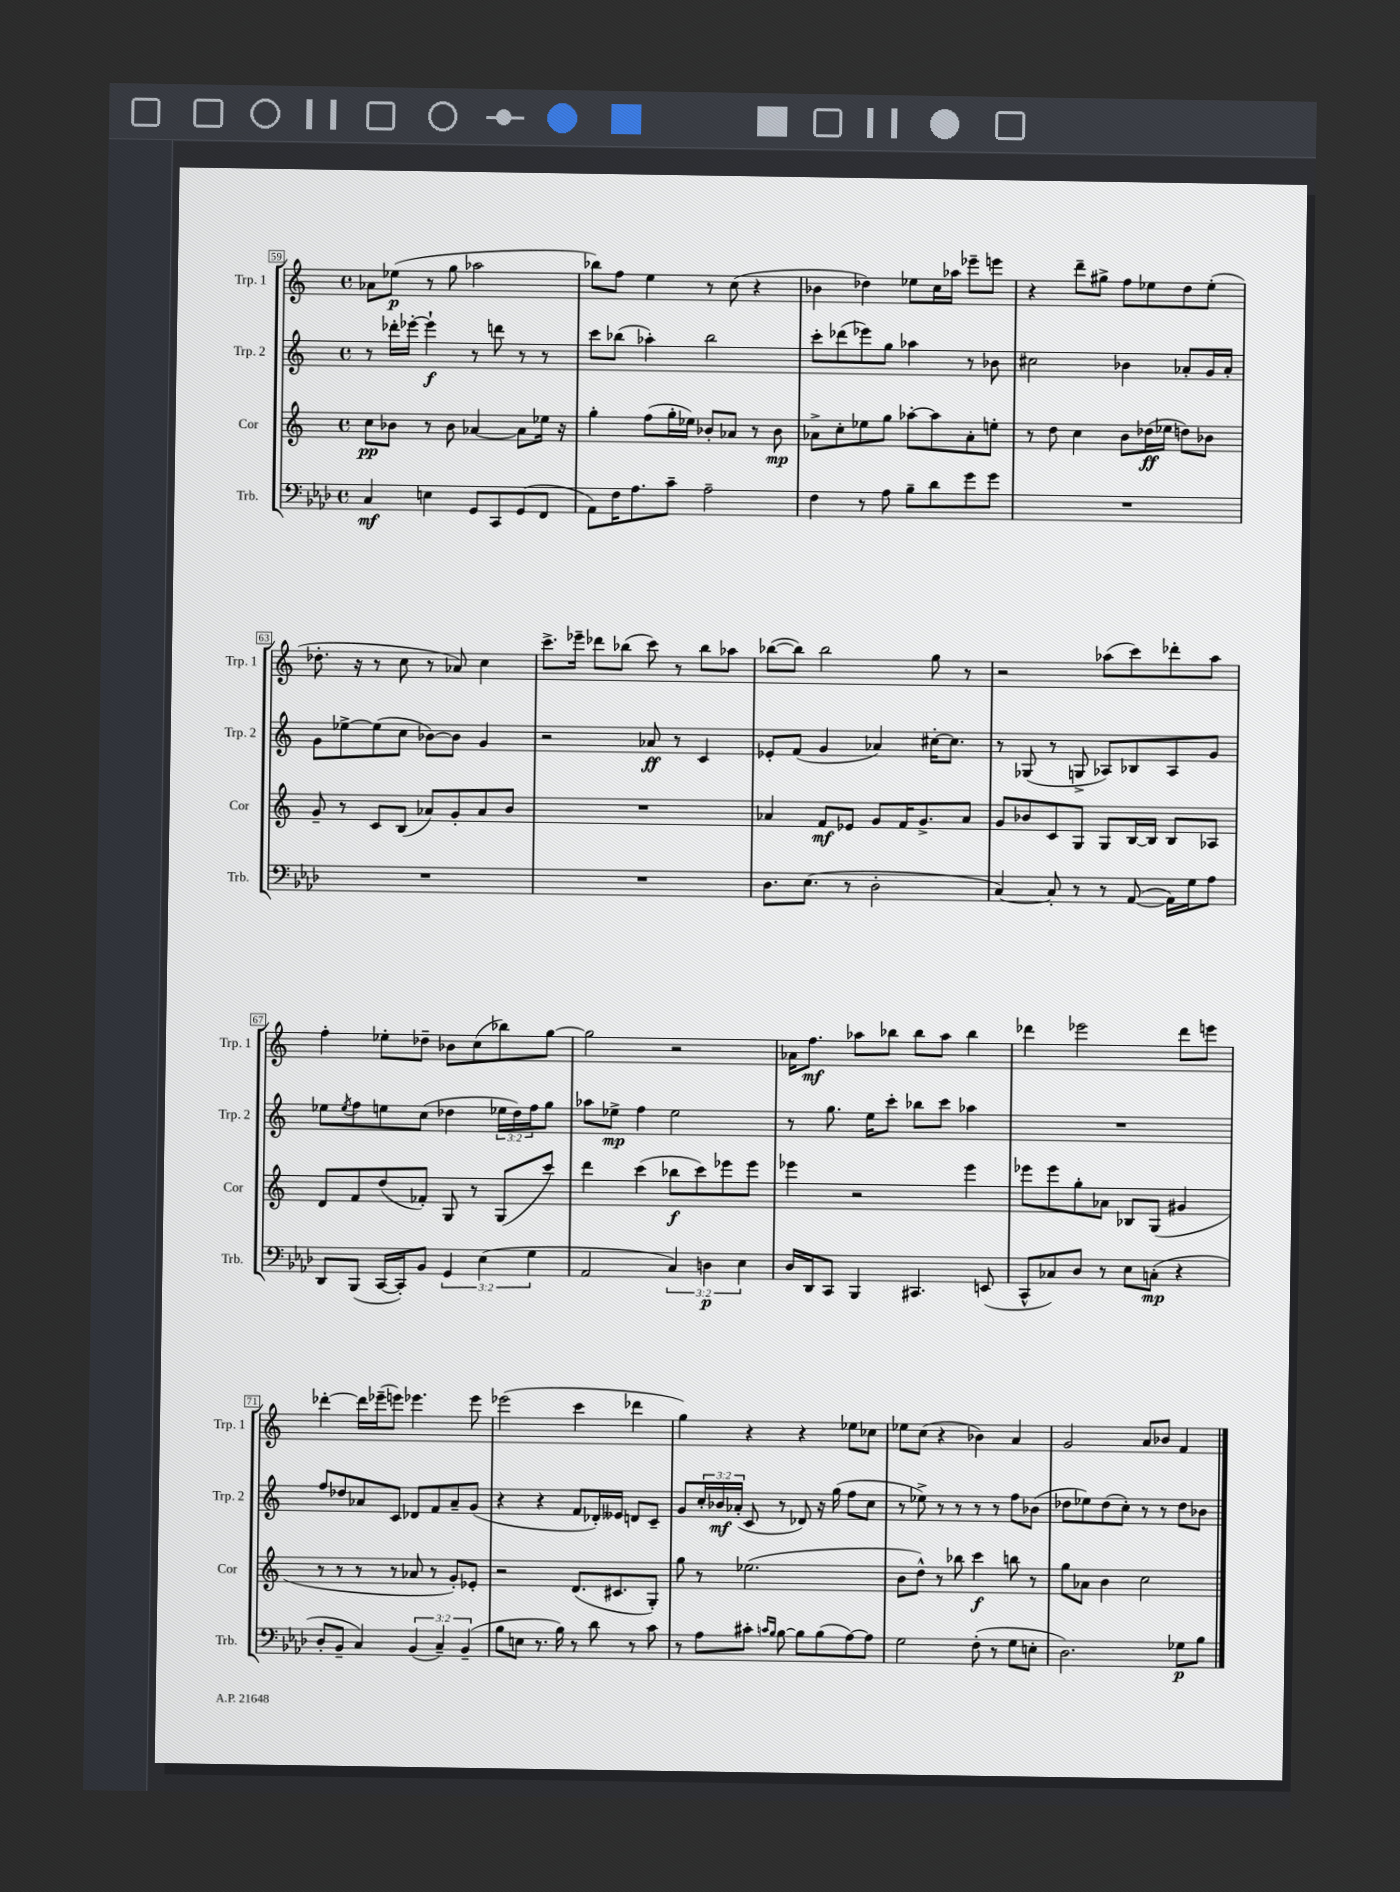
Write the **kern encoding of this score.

**kern	**dynam	**kern	**dynam	**kern	**dynam	**kern	**dynam
*part4	*part4	*part3	*part3	*part2	*part2	*part1	*part1
*staff4	*staff4	*staff3	*staff3	*staff2	*staff2	*staff1	*staff1
*I"Trb.	*	*I"Cor	*	*I"Trp. 2	*	*I"Trp. 1	*
*I'Trb.	*	*I'Cor	*	*I'Trp. 2	*	*I'Trp. 1	*
*clefF4	*	*clefG2	*	*clefG2	*	*clefG2	*
*k[b-e-a-d-]	*	*k[]	*	*k[]	*	*k[]	*
*M4/4	*	*M4/4	*	*M4/4	*	*M4/4	*
*met(c)	*	*met(c)	*	*met(c)	*	*met(c)	*
=59	=59	=59	=59	=59	=59	=59	=59
4C/	mf	8cc\L	pp	8r	.	8a-X\L	.
.	.	8b-X\J	.	16ddd-X'\LL	.	(8ee-X\J	p
.	.	.	.	[16eee-X'\JJ	.	.	.
4En\	.	8r	.	4eee-`\]	f	8r	.
.	.	8b-\	.	.	.	8gg\	.
8GG/L	.	[4a-X/	.	8r	.	2aa-X\	.
8CC/	.	.	.	8dddn\	.	.	.
(8GG/	.	8a-\L]	.	8r	.	.	.
8FF/J	.	16ee-X\Jk	.	8r	.	.	.
.	.	16r	.	.	.	.	.
=60	=60	=60	=60	=60	=60	=60	=60
8AA-\L)	.	4gg'\	.	8ccc\L	.	8bb-X\L)	.
16F\K	.	.	.	(8bb-X\J	.	8ff\J	.
8.A-\	.	.	.	.	.	.	.
.	.	(8ff\L	.	4aa-X'\)	.	4ee\	.
8c~\J	.	16gg'\L	.	.	.	.	.
.	.	16ee-X\JJ)	.	.	.	.	.
2A-~\	.	8b-X'/L	.	2bb-\	.	8r	.
.	.	8a-X/J	.	.	.	(8cc\	.
.	.	8r	.	.	.	4r	.
.	.	8b-\	mp	.	.	.	.
=61	=61	=61	=61	=61	=61	=61	=61
4F\	.	8a-X^\L	.	8ccc'\L	.	4b-X\	.
.	.	8cc'\	.	(8ddd-X\	.	.	.
8r	.	8ee-X\	.	8eee-X\)	.	4dd-X\)	.
8A-\	.	8gg\J	.	8gg\J	.	.	.
8B-~\L	.	[8aa-X'\L	.	4aa-X\	.	8ee-X\L	.
8d-\	.	8aa-\]	.	.	.	16cc\L	.
.	.	.	.	.	.	16aa-X\JJ	.
8g\	.	8a-'\	.	8r	.	8eee-X~\L	.
8g\J	.	8een'\J	.	8b-X\	.	8eeen\J	.
=62	=62	=62	=62	=62	=62	=62	=62
1r	.	8r	.	2cc#X\	.	4r	.
.	.	8dd\	.	.	.	.	.
.	.	4cc\	.	.	.	8ddd~\L	.
.	.	.	.	.	.	8gg#X^\J	.
.	.	8b\L	.	4b-X\	.	8ff\L	.
.	.	(16dd-X\L	ff	.	.	8ee-X\	.
.	.	16ee-X\JJ	.	.	.	.	.
.	.	8ddn\L)	.	8a-X'/L	.	8dd\	.
.	.	8b-X\J	.	16g/L	.	(8ee-'\J	.
.	.	.	.	16a-'/JJ	.	.	.
!!LO:LB:g=z
=63	=63	=63	=63	=63	=63	=63	=63
1r	.	8g~/	.	8g\L	.	8.dd-X'\	.
.	.	8r	.	[8ee-X^\	.	.	.
.	.	.	.	.	.	16r	.
.	.	8c/L	.	(8ee-\]	.	8r	.
.	.	(8B/J	.	8cc\J	.	8cc\	.
.	.	8a-X/L)	.	[8b-X\L)	.	8r	.
.	.	8g'/	.	8b-\J]	.	8a-X/)	.
.	.	8a-/	.	4g/	.	4cc\	.
.	.	8b/J	.	.	.	.	.
=64	=64	=64	=64	=64	=64	=64	=64
1r	.	1r	.	2r	.	8.ccc^\L	.
.	.	.	.	.	.	16eee-X~\Jk	.
.	.	.	.	.	.	8ddd-X\L	.
.	.	.	.	.	.	(8bb-X\J	.
.	.	.	.	8a-X/	ff	8ccc\)	.
.	.	.	.	8r	.	8r	.
.	.	.	.	4c/	.	8bb-\L	.
.	.	.	.	.	.	8aa-X\J	.
=65	=65	=65	=65	=65	=65	=65	=65
8.D-\L	.	4a-X/	.	8e-X'/L	.	([8bb-X\L	.
.	.	.	.	(8f/J	.	8bb-\J])	.
(8.E-\J	.	.	.	.	.	.	.
.	.	8f/L	mf	4g/	.	2bb-\	.
8r	.	8e-X/J	.	.	.	.	.
2D-'\	.	8g/L	.	4a-X/)	.	.	.
.	.	16f/K	.	.	.	.	.
.	.	8.g^/	.	.	.	.	.
.	.	.	.	[16cc#X'\KL	.	8gg\	.
.	.	.	.	8.cc#\J]	.	.	.
.	.	8a-/J	.	.	.	8r	.
=66	=66	=66	=66	=66	=66	=66	=66
[4C/)	.	8g/L	.	8r	.	2r	.
.	.	8b-X/	.	(8G-X/	.	.	.
8C'/]	.	8c/	.	8r	.	.	.
8r	.	8G/J	.	8Gn^/	.	.	.
8r	.	8G/L	.	8A-X/L)	.	(8aa-X\L	.
([8AA-/	.	[16B/L	.	8B-X/	.	8ccc\)	.
.	.	16B/JJ]	.	.	.	.	.
16AA-\LL])	.	8B/L	.	8A-/	.	8ddd-X'\	.
16G\J	.	.	.	.	.	.	.
8A-\J	.	8A-X/J	.	8g/J	.	8aa-\J	.
!!LO:LB:g=z
=67	=67	=67	=67	=67	=67	=67	=67
8DD-/L	.	8d/L	.	8ee-X\L	.	4ff'\	.
.	.	.	.	8qee-/	.	.	.
(8BBB-/J	.	8f/	.	8ff\	.	.	.
[16CC/LL	.	(8dd/	.	8een\	.	8ee-X'\L	.
16CC'/J])	.	.	.	.	.	.	.
8BB-/J	.	8f-X'/J)	.	(8cc\J	.	8dd-X~\J	.
6GG/	.	8G/	.	4dd-X\	.	8b-X\L	.
.	.	8r	.	.	.	(8cc\	.
(6E-\	.	.	.	.	.	.	.
.	.	(8G/L	.	24ee-X\LL	.	8bb-X\)	.
.	.	.	.	24dd-\)	.	.	.
6G\	.	.	.	24ff\J	.	.	.
.	.	8ccc/J)	.	8gg\J	.	[8gg\J	.
=68	=68	=68	=68	=68	=68	=68	=68
2AA-/	.	4ddd\	.	8aa-X\L	.	2gg\]	.
.	.	.	.	8ee-X^\J	mp	.	.
.	.	(4ccc\	.	4ff\	.	.	.
6C/)	.	8bb-X\L	f	2ee-\	.	2r	.
.	.	8ccc\)	.	.	.	.	.
6Dn\	p	.	.	.	.	.	.
.	.	8eee-X\	.	.	.	.	.
6E-\	.	.	.	.	.	.	.
.	.	8eee-\J	.	.	.	.	.
=69	=69	=69	=69	=69	=69	=69	=69
16D-/LL	.	4eee-X\	.	8r	.	16a-X\KL	.
16DD-/J	.	.	.	.	.	8.ff\J	mf
8CC/J	.	.	.	8.gg\	.	.	.
4BBB-/	.	2r	.	.	.	8aa-X\L	.
.	.	.	.	16ee\KL	.	.	.
.	.	.	.	8ccc'\J	.	8bb-X\J	.
4.CC#X/	.	.	.	8bb-X\L	.	8bb-\L	.
.	.	.	.	8ccc\J	.	8aa-\J	.
.	.	4eee-\	.	4aa-X\	.	4bb-\	.
(8EEn/	.	.	.	.	.	.	.
=70	=70	=70	=70	=70	=70	=70	=70
8CC^^/L	.	8eee-X\L	.	1r	.	4ddd-X\	.
8C-X/)	.	8eee-\	.	.	.	.	.
8D-/J	.	8gg'\	.	.	.	2eee-X\	.
8r	.	8a-X\J	.	.	.	.	.
8E-\L	.	8B-X/L	.	.	.	.	.
(8Cn'\J	mp	(8G/J	.	.	.	.	.
4r	.	4g#X/	.	.	.	8ddd-\L	.
.	.	.	.	.	.	8eeen\J	.
!!LO:LB:g=z
=71	=71	=71	=71	=71	=71	=71	=71
8D-'/L	.	8r	.	8ff/L	.	[4ddd-X'\	.
8BB-~/J	.	8r	.	8dd-X/	.	.	.
4C/)	.	8r	.	8a-X/	.	16ddd-\LL]	.
.	.	.	.	.	.	(16eee-X~\J	.
.	.	8r	.	8c/J	.	8eeen\J)	.
(6BB-/	.	8a-X/	.	8d-X/L	.	4.eee-X\	.
.	.	8r	.	8f/	.	.	.
6C~/)	.	.	.	.	.	.	.
.	.	8g'/L)	.	8a-~/	.	.	.
(6BB-~/	.	.	.	.	.	.	.
.	.	8e-X'/J	.	(8g/J	.	8eee-\	.
=72	=72	=72	=72	=72	=72	=72	=72
8B-\L	.	2r	.	4r	.	(2eee-X\	.
8En\J	.	.	.	.	.	.	.
8.r	.	.	.	4r	.	.	.
16B-\)	.	.	.	.	.	.	.
8r	.	(8.d/L	.	8f/L	.	4ccc\	.
8d-\	.	.	.	16d-X'/L)	.	.	.
.	.	8.c#X/	.	16e--X/JJ	.	.	.
8r	.	.	.	8dn/L	.	4ddd-X\	.
8c\	.	8G'/J)	.	8c~/J	.	.	.
=73	=73	=73	=73	=73	=73	=73	=73
8r	.	8gg\	.	8g/L	.	4gg\)	.
8A-\L	.	8r	.	24cc'/L	.	.	.
.	.	.	.	24b-X/	mf	.	.
.	.	.	.	(24a-X'/JJ	.	.	.
8c#X'\J	.	(2.ee-X\	.	8c/	.	4r	.
16qqcn/LL	.	.	.	.	.	.	.
16qqB-/JJ	.	.	.	.	.	.	.
[8B-\	.	.	.	8r	.	.	.
8B-\L]	.	.	.	8d-X/)	.	4r	.
(8B-\	.	.	.	16r	.	.	.
.	.	.	.	(16gg\	.	.	.
[8A-\)	.	.	.	8ff\L	.	8ee-X\L	.
8A-\J]	.	.	.	8cc\J	.	8cc-X\J	.
=74	=74	=74	=74	=74	=74	=74	=74
2G\	.	8b\L	.	8r	.	8ee-X\L	.
.	.	8dd^^\J)	.	8ee-X^\)	.	(8cc\J	.
.	.	8r	.	8r	.	4r	.
.	.	8bb-X\	.	8r	.	.	.
(8F'\	.	4ccc\	f	8r	.	4b-X\)	.
8r	.	.	.	8r	.	.	.
8G\L	.	8bbn\	.	8ff\L	.	4a/	.
8En'\J	.	8r	.	(8b-X\J	.	.	.
=75	=75	=75	=75	=75	=75	=75	=75
2.D-\)	.	8gg\L	.	8dd-X\L	.	2g/	.
.	.	8a-X\J	.	8ee-X\)	.	.	.
.	.	4b\	.	(8dd-\	.	.	.
.	.	.	.	8cc'\J)	.	.	.
.	.	2cc\	.	8r	.	8a/L	.
.	.	.	.	8r	.	8b-X/J	.
8G-X\L	p	.	.	8dd-\L	.	4f/	.
8B-\J	.	.	.	8b-X\J	.	.	.
==	==	==	==	==	==	==	==
*-	*-	*-	*-	*-	*-	*-	*-
